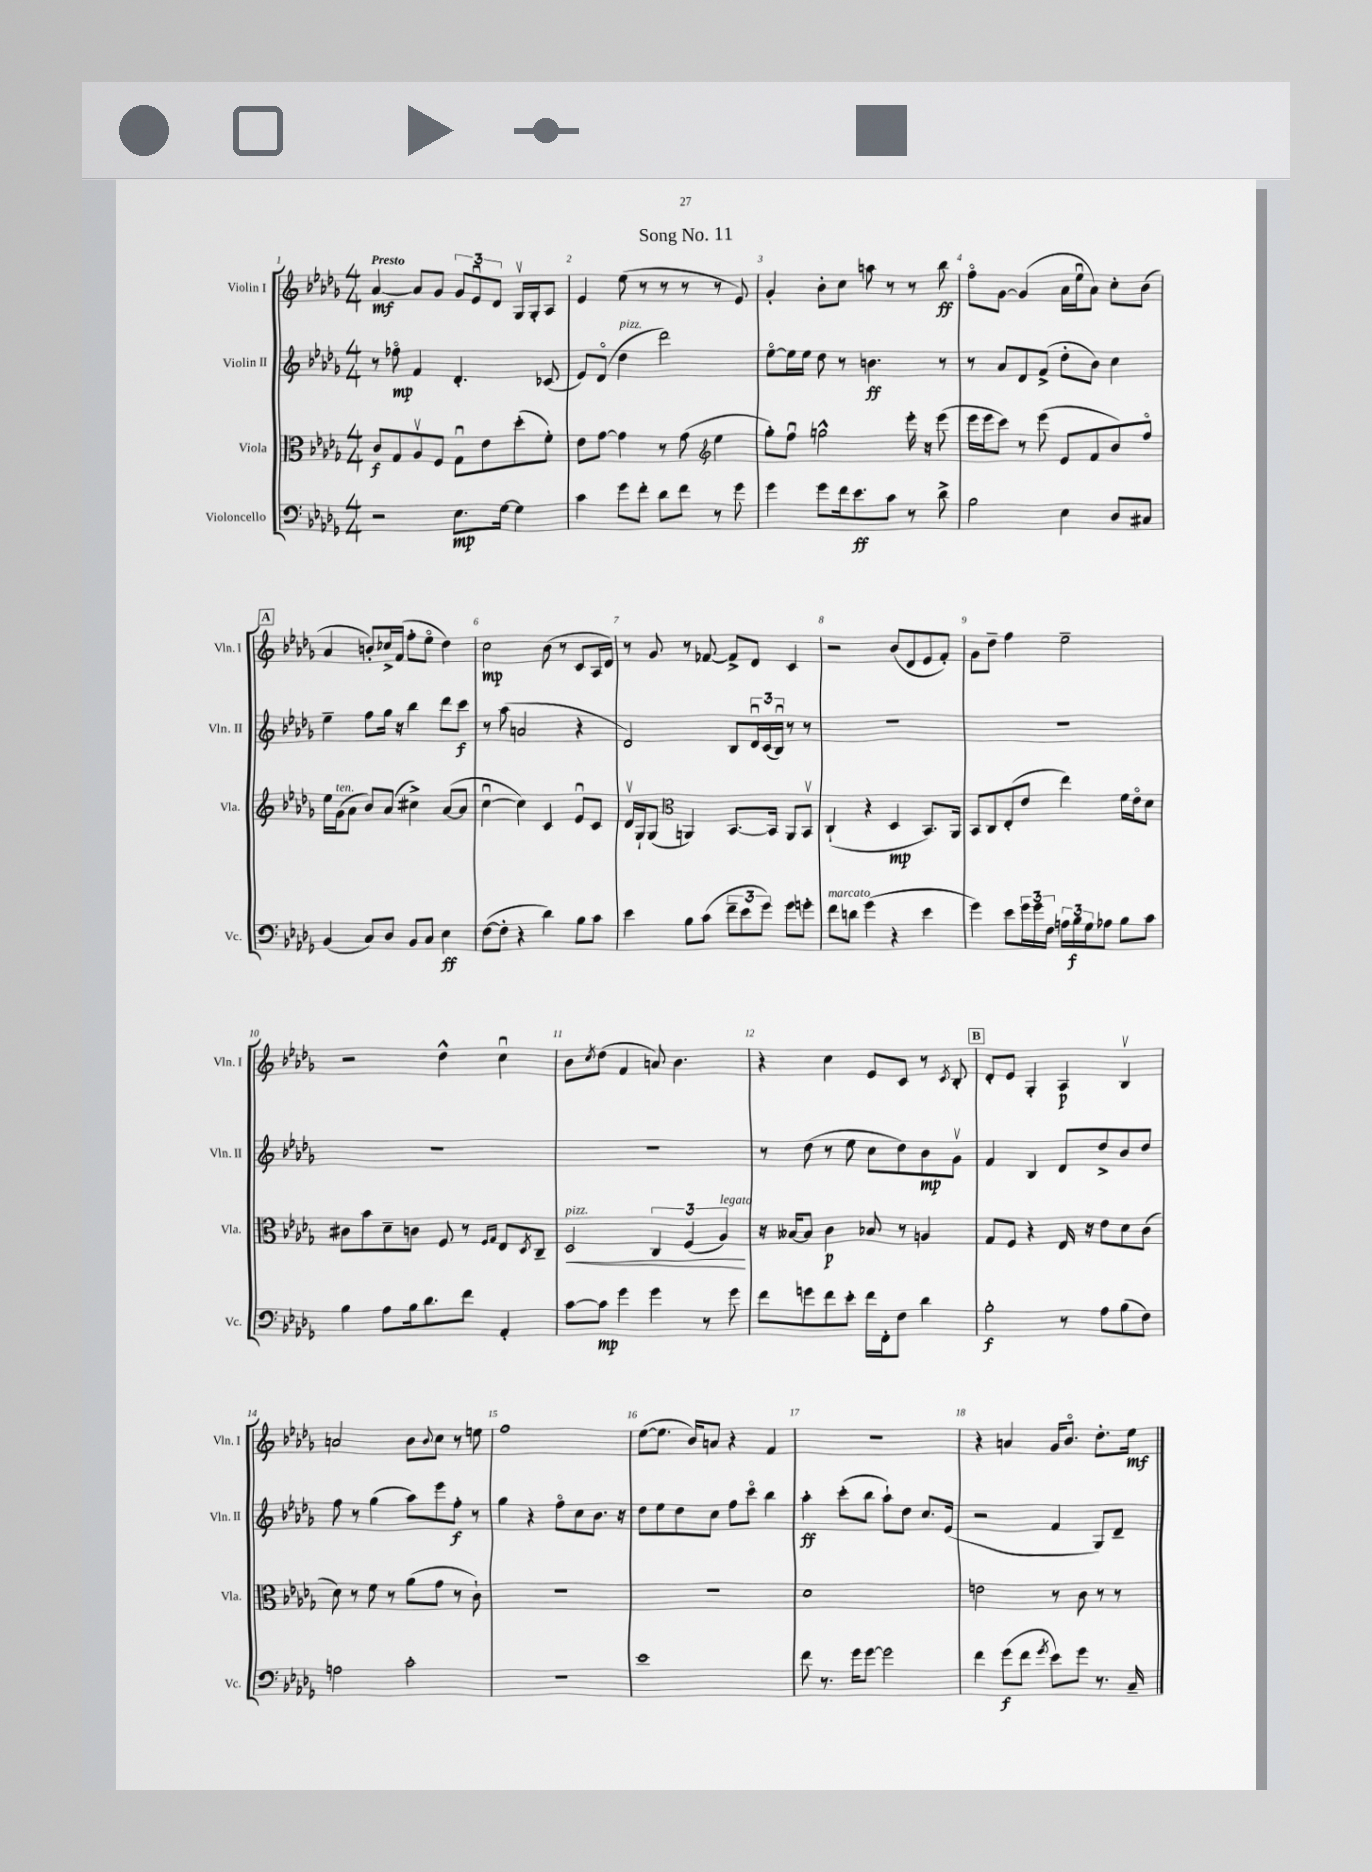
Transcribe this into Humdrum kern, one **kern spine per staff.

**kern	**dynam	**kern	**dynam	**kern	**dynam	**kern	**dynam
*part4	*part4	*part3	*part3	*part2	*part2	*part1	*part1
*staff4	*staff4	*staff3	*staff3	*staff2	*staff2	*staff1	*staff1
*I"Violoncello	*	*I"Viola	*	*I"Violin II	*	*I"Violin I	*
*I'Vc.	*	*I'Vla.	*	*I'Vln. II	*	*I'Vln. I	*
*clefF4	*	*clefC3	*	*clefG2	*	*clefG2	*
*k[b-e-a-d-g-]	*	*k[b-e-a-d-g-]	*	*k[b-e-a-d-g-]	*	*k[b-e-a-d-g-]	*
*M4/4	*	*M4/4	*	*M4/4	*	*M4/4	*
=1	=1	=1	=1	=1	=1	=1	=1
!	!	!	!	!	!	!LO:TX:a:B:t=Presto	!
2r	.	8c/L	f	8r	.	[4a-/	mf
.	.	8G-/	.	8ff-X\	mp	.	.
.	.	8A-v/	.	4f/	.	8a-/L]	.
.	.	8F/J	.	.	.	8g-/J	.
8.E-\L	mp	8G-u\L	.	4.d-'/	.	12g-/L	.
.	.	.	.	.	.	12e-u/	.
.	.	8e-\	.	.	.	.	.
.	.	.	.	.	.	12d-/J	.
[16G-\Jk	.	.	.	.	.	.	.
4G-\]	.	(8dd-'\	.	.	.	16G-v/LL	.
.	.	.	.	.	.	16G-'/J	.
.	.	8f'\J)	.	(8c-X/	.	8A-/J	.
=2	=2	=2	=2	=2	=2	=2	=2
4c\	.	8e-\L	.	8e-/L)	.	4e-/	.
.	.	[8g-\J	.	(8d-/J	.	.	.
!	!	!	!	!LO:TX:a:i:t=pizz.	!	!	!
8g-\L	.	4g-\]	.	4dd-\	.	(8ee-\	.
8f'\J	.	.	.	.	.	8r	.
8d-\L	.	8r	.	2ddd-\)	.	8r	.
8f\J	.	(8g-\	.	.	.	8r	.
*	*	*clefG2	*	*	*	*	*
8r	.	4ee-\	.	.	.	8r	.
8g-\	.	.	.	.	.	8e-/)	.
=3	=3	=3	=3	=3	=3	=3	=3
4g-\	.	8gg-'\L)	.	[8ee-\L	.	4g-'/	.
.	.	8ffu\J	.	16ee-\L]	.	.	.
.	.	.	.	16ee-\JJ	.	.	.
8g-\L	.	2ggn^^\	.	8dd-\	.	8b-'\L	.
16f\k	.	.	.	8r	.	8cc\J	.
8.e-\	ff	.	.	.	.	.	.
.	.	.	.	4.bn\	ff	8aan\	.
8c\J	.	.	.	.	.	8r	.
8r	.	16eee-'\	.	.	.	8r	.
.	.	16r	.	.	.	.	.
8d-^\	.	(8eee-\	.	8r	.	8bb-\	ff
=4	=4	=4	=4	=4	=4	=4	=4
2B-\	.	16eee-\LL	.	8r	.	8ff\L	.
.	.	16eee-\J	.	.	.	.	.
.	.	8ccc\J)	.	8a-/L	.	[8g-\J	.
.	.	8r	.	8d-/	.	(4g-/]	.
.	.	(8eee-\	.	(8f^/J	.	.	.
4E-\	.	8e-/L	.	8dd-'\L	.	16a-\LL	.
.	.	.	.	.	.	16ee-u\J	.
.	.	8f/	.	8b-\J)	.	8a-\J)	.
8D-/L	.	8b-/)	.	4cc\	.	8cc'\L	.
8C#X/J	.	8ff/J	.	.	.	(8b-\J	.
!!LO:LB:g=z
!!LO:REH:place=s1:t=A
=5	=5	=5	=5	=5	=5	=5	=5
(4BB-/	.	16ee-\LL	.	4ee-~\	.	4a-/	.
!	!	!LO:TX:a:i:t=ten.	!	!	!	!	!
.	.	(16g-\J	.	.	.	.	.
.	.	8a-\J	.	.	.	.	.
8C/L)	.	8b-/L)	.	8ff\L	.	8bn'/L)	.
8D-/J	.	(8a-/J	.	16gg-\Jk	.	16cc-X^/L	.
.	.	.	.	16r	.	(16f/JJ	.
8BB-/L	.	4cc#X^\)	.	4bb-\	.	8ff'\L	.
8C/J	.	.	.	.	.	8ee-\J	.
4E-\	ff	([8a-/L	.	8ddd-\L	.	4dd-\)	.
.	.	8a-/J]	.	8ccc\J	f	.	.
=6	=6	=6	=6	=6	=6	=6	=6
([8F\L	.	[4ccu\	.	8r	.	2cc\	mp
8F'\J]	.	.	.	(8aa-\	.	.	.
4r	.	4cc\])	.	2an/	.	.	.
4d-\)	.	4c/	.	.	.	(8b-\	.
.	.	.	.	.	.	8r	.
8B-\L	.	8e-u/L	.	4r	.	8c/L	.
8c\J	.	8c/J	.	.	.	16A-/L	.
.	.	.	.	.	.	16d-/JJ)	.
=7	=7	=7	=7	=7	=7	=7	=7
4e-\	.	16d-v/LL	.	2d-/)	.	8r	.
.	.	16G-`/J	.	.	.	.	.
.	.	(8G-/J	.	.	.	8g-/	.
*	*	*clefC3	*	*	*	*	*
8B-\L	.	4AAn/)	.	.	.	8r	.
(8c\J	.	.	.	.	.	[8f-X/	.
12f~\L	.	[8.BB-/L	.	8B-/L	.	8f-^/L]	.
12e-\	.	.	.	.	.	.	.
.	.	.	.	24d-u/L	.	8d-/J	.
12g-\J)	.	.	.	(24c/	.	.	.
.	.	16BB-/Jk]	.	.	.	.	.
.	.	.	.	24B-u/JJ)	.	.	.
8g-\L	.	8AA/L	.	8r	.	4c/	.
8gn'\J	.	8BB-v/J	.	8r	.	.	.
=8	=8	=8	=8	=8	=8	=8	=8
!LO:TX:a:i:t=marcato	!	!	!	!	!	!	!
8f\L	.	(4C`/	.	1r	.	2r	.
8dn\J	.	.	.	.	.	.	.
(4g-\	.	4r	.	.	.	.	.
4r	.	4D-/	mp	.	.	(8b-/L	.
.	.	.	.	.	.	8d-/	.
4e-\	.	8.BB-/L)	.	.	.	8e-/	.
.	.	.	.	.	.	8f'/J)	.
.	.	16AA-/Jk	.	.	.	.	.
=9	=9	=9	=9	=9	=9	=9	=9
4g-\)	.	8BB-/L	.	1r	.	8g-\L	.
.	.	8C/	.	.	.	8dd-~\J	.
8e-\L	.	(8E-'/	.	.	.	4ff\	.
24g-\L	.	8e-/J	.	.	.	.	.
24g-\	.	.	.	.	.	.	.
24F\JJ	.	.	.	.	.	.	.
24An\LL	.	4ee-\)	.	.	.	2ee-~\	.
24B-\	f	.	.	.	.	.	.
24G-\J	.	.	.	.	.	.	.
8A-X\J	.	.	.	.	.	.	.
8B-\L	.	16f\LL	.	.	.	.	.
.	.	16e-\J	.	.	.	.	.
8c\J	.	8d-\J	.	.	.	.	.
!!LO:LB:g=z
=10	=10	=10	=10	=10	=10	=10	=10
4B-\	.	8c#X\L	.	1r	.	2r	.
.	.	8b-\	.	.	.	.	.
8A-\L	.	8d-~\	.	.	.	.	.
16B-\k	.	8cn\J	.	.	.	.	.
8.d-\	.	.	.	.	.	.	.
.	.	8F/	.	.	.	4dd-^^\	.
8f\J	.	8r	.	.	.	.	.
.	.	16qqF/LL	.	.	.	.	.
.	.	16qqG-/JJ	.	.	.	.	.
4AA-'/	.	8E-/L	.	.	.	4ccu\	.
.	.	8qD-/	.	.	.	.	.
.	.	8C~/J	.	.	.	.	.
=11	=11	=11	=11	=11	=11	=11	=11
!	!	!LO:TX:a:i:t=pizz.	!	!	!	!	!
!	!	!	!LO:HP:b	!	!	!	!
[8c\L	.	2D-/	<	1r	.	8b-\L	.
.	.	.	.	.	.	8qcc/	.
8c\J]	mp	.	.	.	.	(8dd-\J	.
4g-\	.	.	.	.	.	4f/	.
4g-\	.	6C/	.	.	.	8an/)	.
.	.	.	.	.	.	4.b-\	.
.	.	(6F/	.	.	.	.	.
8r	.	.	.	.	.	.	.
!	!	!LO:TX:a:i:t=legato	!	!	!	!	!
.	.	6A-/)	.	.	.	.	.
8g-\	.	.	.	.	.	.	.
.	.	.	[	.	.	.	.
=12	=12	=12	=12	=12	=12	=12	=12
8f\L	.	16r	.	8r	.	4r	.
.	.	[16B--X/KL	.	.	.	.	.
8gn\	.	8B--/J]	.	(8dd-\	.	.	.
8f\	.	4c\	p	8r	.	4cc\	.
8e-'\J	.	.	.	8ee-\	.	.	.
16f\LL	.	8B-X/	.	8cc\L	.	8e-/L	.
16FF'\J	.	.	.	.	.	.	.
8F\J	.	8r	.	8dd-\)	.	8c/J	.
4d-\	.	4An/	.	8b-\	mp	8r	.
.	.	.	.	.	.	8qc/	.
.	.	.	.	8g-v\J	.	8B-'/	.
!!LO:REH:place=s1:t=B
=13	=13	=13	=13	=13	=13	=13	=13
2B-'\	f	8G-/L	.	4f/	.	8d-'/L	.
.	.	8F/J	.	.	.	8e-/J	.
.	.	4r	.	4B-/	.	4G-'/	.
8r	.	16E-/	.	8d-/L	.	4A-/	p
.	.	16r	.	.	.	.	.
8A-\L	.	8e-\L	.	8dd-^/	.	.	.
(8B-\	.	8d-\	.	8b-/	.	4B-v/	.
8F\J)	.	(8c\J	.	8dd-/J	.	.	.
!!LO:LB:g=z
=14	=14	=14	=14	=14	=14	=14	=14
2An\	.	8d-\)	.	8ff\	.	2an/	.
.	.	8r	.	8r	.	.	.
.	.	8f\	.	(4gg-\	.	.	.
.	.	8r	.	.	.	.	.
2c'\	.	(8a-\L	.	8aa-\L)	.	8b-\L	.
.	.	.	.	.	.	8qqb-/	.
.	.	8g-\J	.	8eee-\	.	8cc\J	.
.	.	8r	.	8ff'\J	f	8r	.
.	.	8c`\)	.	8r	.	8een\	.
=15	=15	=15	=15	=15	=15	=15	=15
1r	.	1r	.	4gg-\	.	1ff	.
.	.	.	.	4r	.	.	.
.	.	.	.	8ff\L	.	.	.
.	.	.	.	8cc\	.	.	.
.	.	.	.	8.b-\J	.	.	.
.	.	.	.	16r	.	.	.
=16	=16	=16	=16	=16	=16	=16	=16
1e-	.	1r	.	8dd-\L	.	([8ee-\L	.
.	.	.	.	8ee-\	.	8.ee-\J]	.
.	.	.	.	8dd-\	.	.	.
.	.	.	.	.	.	16b-/KL)	.
.	.	.	.	8cc\J	.	8an/J	.
.	.	.	.	8ff\L	.	4r	.
.	.	.	.	8ccc\J	.	.	.
.	.	.	.	4bb-\	.	4f/	.
=17	=17	=17	=17	=17	=17	=17	=17
8f\	.	1d-	.	4aa-'\	ff	1r	.
8.r	.	.	.	.	.	.	.
.	.	.	.	(8ccc'\L	.	.	.
16g-\KL	.	.	.	.	.	.	.
[8g-\J	.	.	.	8bb-\J	.	.	.
2g-\]	.	.	.	8aa-`\L)	.	.	.
.	.	.	.	8dd-\J	.	.	.
.	.	.	.	8.cc/L	.	.	.
.	.	.	.	(16e-/Jk	.	.	.
=18	=18	=18	=18	=18	=18	=18	=18
4f\	.	2en\	.	2r	.	4r	.
(8g-\L	f	.	.	.	.	4an/	.
8f\J	.	.	.	.	.	.	.
8qg-/	.	.	.	.	.	.	.
8e-\L)	.	8r	.	4f/	.	16g-/KL	.
.	.	.	.	.	.	8.b-/J	.
8g-\J	.	8c\	.	.	.	.	.
8.r	.	8r	.	8G-/L)	.	8.dd-'\L	.
.	.	8r	.	8d-~/J	.	.	.
16C~/	.	.	.	.	.	16ee-\Jk	mf
==	==	==	==	==	==	==	==
*-	*-	*-	*-	*-	*-	*-	*-
